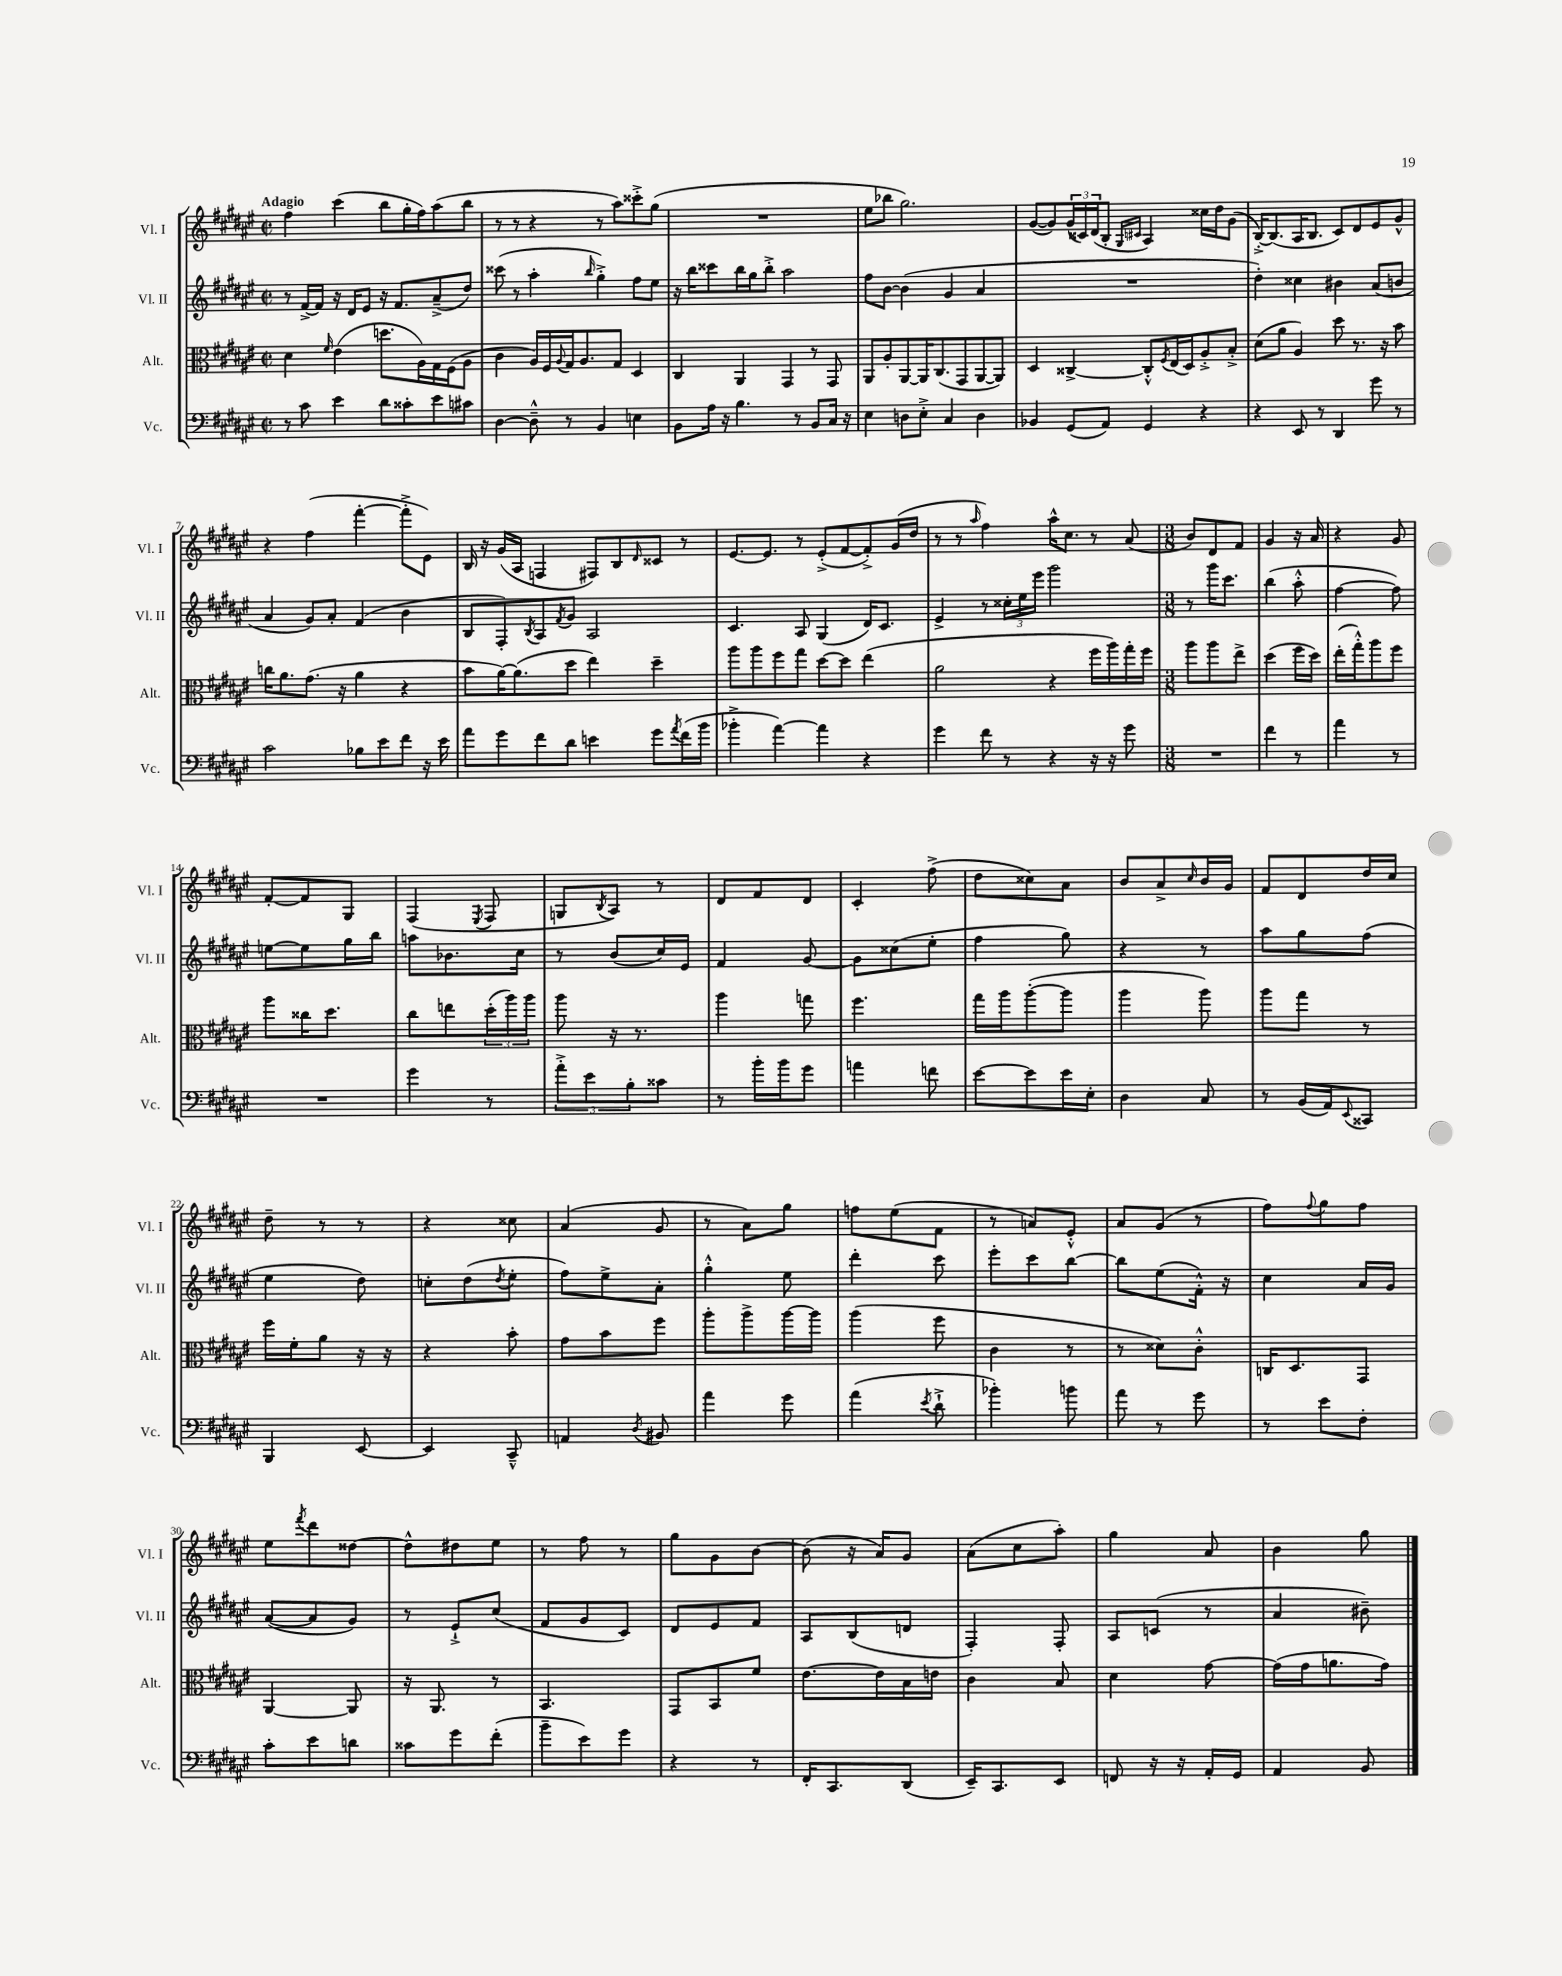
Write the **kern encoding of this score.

**kern	**kern	**kern	**kern
*staff4	*staff3	*staff2	*staff1
*clefF4	*clefC3	*clefG2	*clefG2
*k[f#c#g#d#a#e#]	*k[f#c#g#d#a#e#]	*k[f#c#g#d#a#e#]	*k[f#c#g#d#a#e#]
*M2/2	*M2/2	*M2/2	*M2/2
*met(c|)	*met(c|)	*met(c|)	*met(c|)
8r	4d#	8r	4ff#
8c#	.	[16f#^	.
.	.	16f#]	.
.	16qqf#	.	.
4e#	(4e#	16r	(4ccc#
.	.	16d#	.
.	.	8e#	.
8d#	8.dd	16r	8bb
.	.	8.f#	.
8c##'	.	.	16gg#'
.	16A#)	.	16ff#)
8e#	16G#	(8a#~^	(8aa#
.	(16F#	.	.
8c#	8A#	8dd#)	8bb
=	=	=	=
[4D#	4c#	(8ccc##	8r
.	.	8r	8r
8D#~^^]	16A#)	4aa#'	4r
.	16F#	.	.
.	8qqA#	.	.
8r	16G#	.	.
.	8.A#	.	.
.	.	16qqbb	.
4BB	.	4gg#'^)	8r
.	8G#	.	8aa#)
4E	4D#	8ff#	8ccc##'^
.	.	8ee#	(8gg#
=	=	=	=
8BB	4C#	16r	1r
.	.	16bb	.
16A#	.	8ccc##	.
16r	.	.	.
4.B	4AA#	16bb	.
.	.	16gg#	.
.	.	8bb'^	.
.	4GG#	2aa#	.
8r	.	.	.
8BB	8r	.	.
16C#	8GG#	.	.
16r	.	.	.
=	=	=	=
4E#	8AA#	8ff#	8ee#
.	8A#'	[8b	8bb-
8D	[8AA#	(4b]	2.gg#)
8E#'^	16AA#]	.	.
.	(8.C#	.	.
4C#	.	4g#	.
.	8GG#	.	.
4D	[8AA#	4a#	.
.	8AA#])	.	.
=	=	=	=
4BB-	4D#	1r	([8g#
.	.	.	8g#])
(8GG#	[4C##^	.	(24g#
.	.	.	24c##)
.	.	.	(24d#
8AA#)	.	.	8B'
.	.	.	16qqG#
.	.	.	16qqc#
4GG#	8C##'^^]	.	4A#)
.	8qF#	.	.
.	(16E#	.	.
.	16D#)	.	.
4r	8A#'^	.	16cc##
.	.	.	16dd#
.	8B'^	.	(8g#
=	=	=	=
4r	(8d#	4dd#')	[16B'^)
.	.	.	(8.B]
.	8a#	.	.
8EE#	4A#)	4cc##	16A#
.	.	.	8.B
8r	.	.	.
4DD#	8dd#	4b#	8c#)
.	8.r	.	8d#
8g#	.	(8a#	8e#
.	16r	.	.
8r	8b	8b	8g#^^
=	=	=	=
2c#	16cc	4a#	4r
.	8.a#	.	.
.	(8.g#	8g#)	(4ff#
.	.	8a#'	.
.	16r	.	.
8B-	4a#	(4f#	[4fff#'
8e#	.	.	.
8f#	4r	4b	8fff#'^]
16r	.	.	8e#)
16e#	.	.	.
=	=	=	=
8a#	8b	8B	16B
.	.	.	16r
8g#	[16a#)	8F#')	(16g#
.	(8.a#]	.	16A#
.	.	8qB	.
8f#	.	8A#	4F
.	.	8qf#	.
8d#	8dd#	8g#	.
4e	4ee#)	2A#	8F#)
.	.	.	8B
.	.	.	16qqd#
8g#	4dd#~	.	8c##
8qa#	.	.	.
(16f#	.	.	8r
16b	.	.	.
=	=	=	=
4b-'^	8aa#	4.c#	[8.e#
.	8aa#	.	.
.	.	.	8.e#]
[4a#)	8ff#	.	.
.	8gg#	8A#	8r
4a#]	[8dd#	(4G#	(8e#'^
.	8dd#]	.	[8f#
4r	(4ee#	16d#)	8f#'^])
.	.	8.c#	.
.	.	.	(16g#
.	.	.	16dd#
=	=	=	=
4g#	2a#	4e#^	8r
.	.	.	8r
.	.	.	16qqaa#
8f#	.	8r	4ff#)
8r	.	24cc##'	.
.	.	24ee#	.
.	.	24eee#	.
4r	4r	2ggg#	16aa#^^
.	.	.	8.cc#
16r	16ff#	.	8r
16r	16aa#)	.	.
8g#	16gg#'	.	(8a#
.	16ff#	.	.
=	=	=	=
*M3/8	*M3/8	*M3/8	*M3/8
4.r	8aa#	8r	8b)
.	8aa#	16ggg#	8d#
.	.	8.ccc#	.
.	8ee#^	.	8f#
=	=	=	=
4f#	(4dd#	(4bb	4g#
8r	16ff#	8aa#'^^	16r
.	16dd#)	.	16a#
=	=	=	=
4a#	(16ee#'	[4ff#	4r
.	16gg#'^^)	.	.
.	8aa#	.	.
8r	8ff#	8ff#])	8g#
=	=	=	=
4.r	8aa#	[8ee	[8f#'
.	16cc##	8ee]	8f#]
.	8.dd#	.	.
.	.	16gg#	8G#
.	.	16bb	.
=	=	=	=
4g#	8cc#	8aa	(4F#
.	8ee	8.b-	.
.	.	.	8qE#
8r	(24dd#'	.	8F#
.	24aa#)	.	.
.	.	16cc#	.
.	24aa#	.	.
=	=	=	=
12a#'^	8aa#	8r	8G
12e#	.	.	.
.	.	.	8qB
.	16r	(8b	8A#)
12B'	.	.	.
.	8.r	.	.
8c##	.	16cc#)	8r
.	.	16e#	.
=	=	=	=
8r	4aa#	4f#	8d#
16b'	.	.	8f#
16b	.	.	.
8g#	8gg	[8g#	8d#
=	=	=	=
4a	4.ff#	8g#]	4c#'
.	.	(8cc##	.
8f	.	8ee#'	(8ff#^
=	=	=	=
[8e#	16gg#	4ff#	8dd#
.	16aa#	.	.
8e#]	([8aa#'	.	8cc##)
16e#	8aa#]	8gg#)	8a#
16E#'	.	.	.
=	=	=	=
4D#	4aa#	4r	8b
.	.	.	8a#^
.	.	.	16qqcc#
8C#	8aa#)	8r	16b
.	.	.	16g#
=	=	=	=
8r	8aa#	8aa#	8f#
(16BB	8gg#	8gg#	8d#
16AA#)	.	.	.
8qqEE#	.	.	.
8CC##	8r	(8ff#	16dd#
.	.	.	16cc#
=	=	=	=
4BBB	16ff#	4ee#	8dd#~
.	16f#'	.	.
.	8a#	.	8r
[8EE#	16r	8dd#)	8r
.	16r	.	.
=	=	=	=
4EE#]	4r	8cc'	4r
.	.	(8dd#	.
.	.	8qdd#	.
8CC#~^^	8b'	8ee#'	8cc##
=	=	=	=
4AA	8g#	8ff#)	(4a#
.	8b	8ee#^	.
8qD#	.	.	.
8BB#	8ff#	8a#'	8g#
=	=	=	=
4a#	8aa#'	4gg#'^^	8r
.	8aa#^	.	8a#)
8g#	[16aa#	8ee#	8gg#
.	16aa#]	.	.
=	=	=	=
(4a#	(4aa#	4ddd#'	8ff
.	.	.	(8ee#
8qe#	.	.	.
8d#`^	8ff#	8ccc#	8f#
=	=	=	=
4b-')	4c#	8eee#'	8r
.	.	8ccc#	8a)
8b	8r	[8bb	8e#'^^
=	=	=	=
8a#	8r	8bb]	8a#
8r	8d##)	(8ee#	(8g#
8g#	8c#'^^	16f#'^^)	8r
.	.	16r	.
=	=	=	=
8r	16C	4cc#	8ff#)
.	8.D#	.	.
.	.	.	8qqff#
8e#	.	.	8gg#
8F#'	8GG#	16a#	8ff#
.	.	16g#	.
=	=	=	=
8c#'	[4AA#	([8a#	8ee#
.	.	.	8qfff#
8e#	.	8a#]	8ddd#
8d	8AA#]	8g#)	[8dd##
=	=	=	=
8c##	16r	8r	8dd##^^]
.	8.AA#	.	.
8g#	.	8e#`^	8dd#
(8f#'	8r	(8cc#	8ee#
=	=	=	=
8b~	4.BB	8f#	8r
8e#)	.	8g#	8ff#
8g#	.	8c#)	8r
=	=	=	=
4r	8GG#	8d#	8gg#
.	8BB	8e#	8g#
8r	8f#	8f#	[8b
=	=	=	=
16FF#'	[8.e#	8A#	(8b]
8.CC#	.	.	.
.	.	(8B	16r
.	16e#]	.	16a#)
(8DD#	16B	8d	8g#
.	16e	.	.
=	=	=	=
16EE#~)	4c#	4F#')	(8a#
8.CC#	.	.	.
.	.	.	8cc#
8EE#	8B	8F#'	8aa#')
=	=	=	=
8FF	4d#	8A#	4gg#
16r	.	(8c	.
16r	.	.	.
16AA#'	[8g#	8r	8a#
16GG#	.	.	.
=	=	=	=
4AA#	(16g#]	4a#	4b
.	16g#	.	.
.	8.a	.	.
8BB	.	8b#~)	8gg#
.	16g#)	.	.
==	==	==	==
*-	*-	*-	*-
